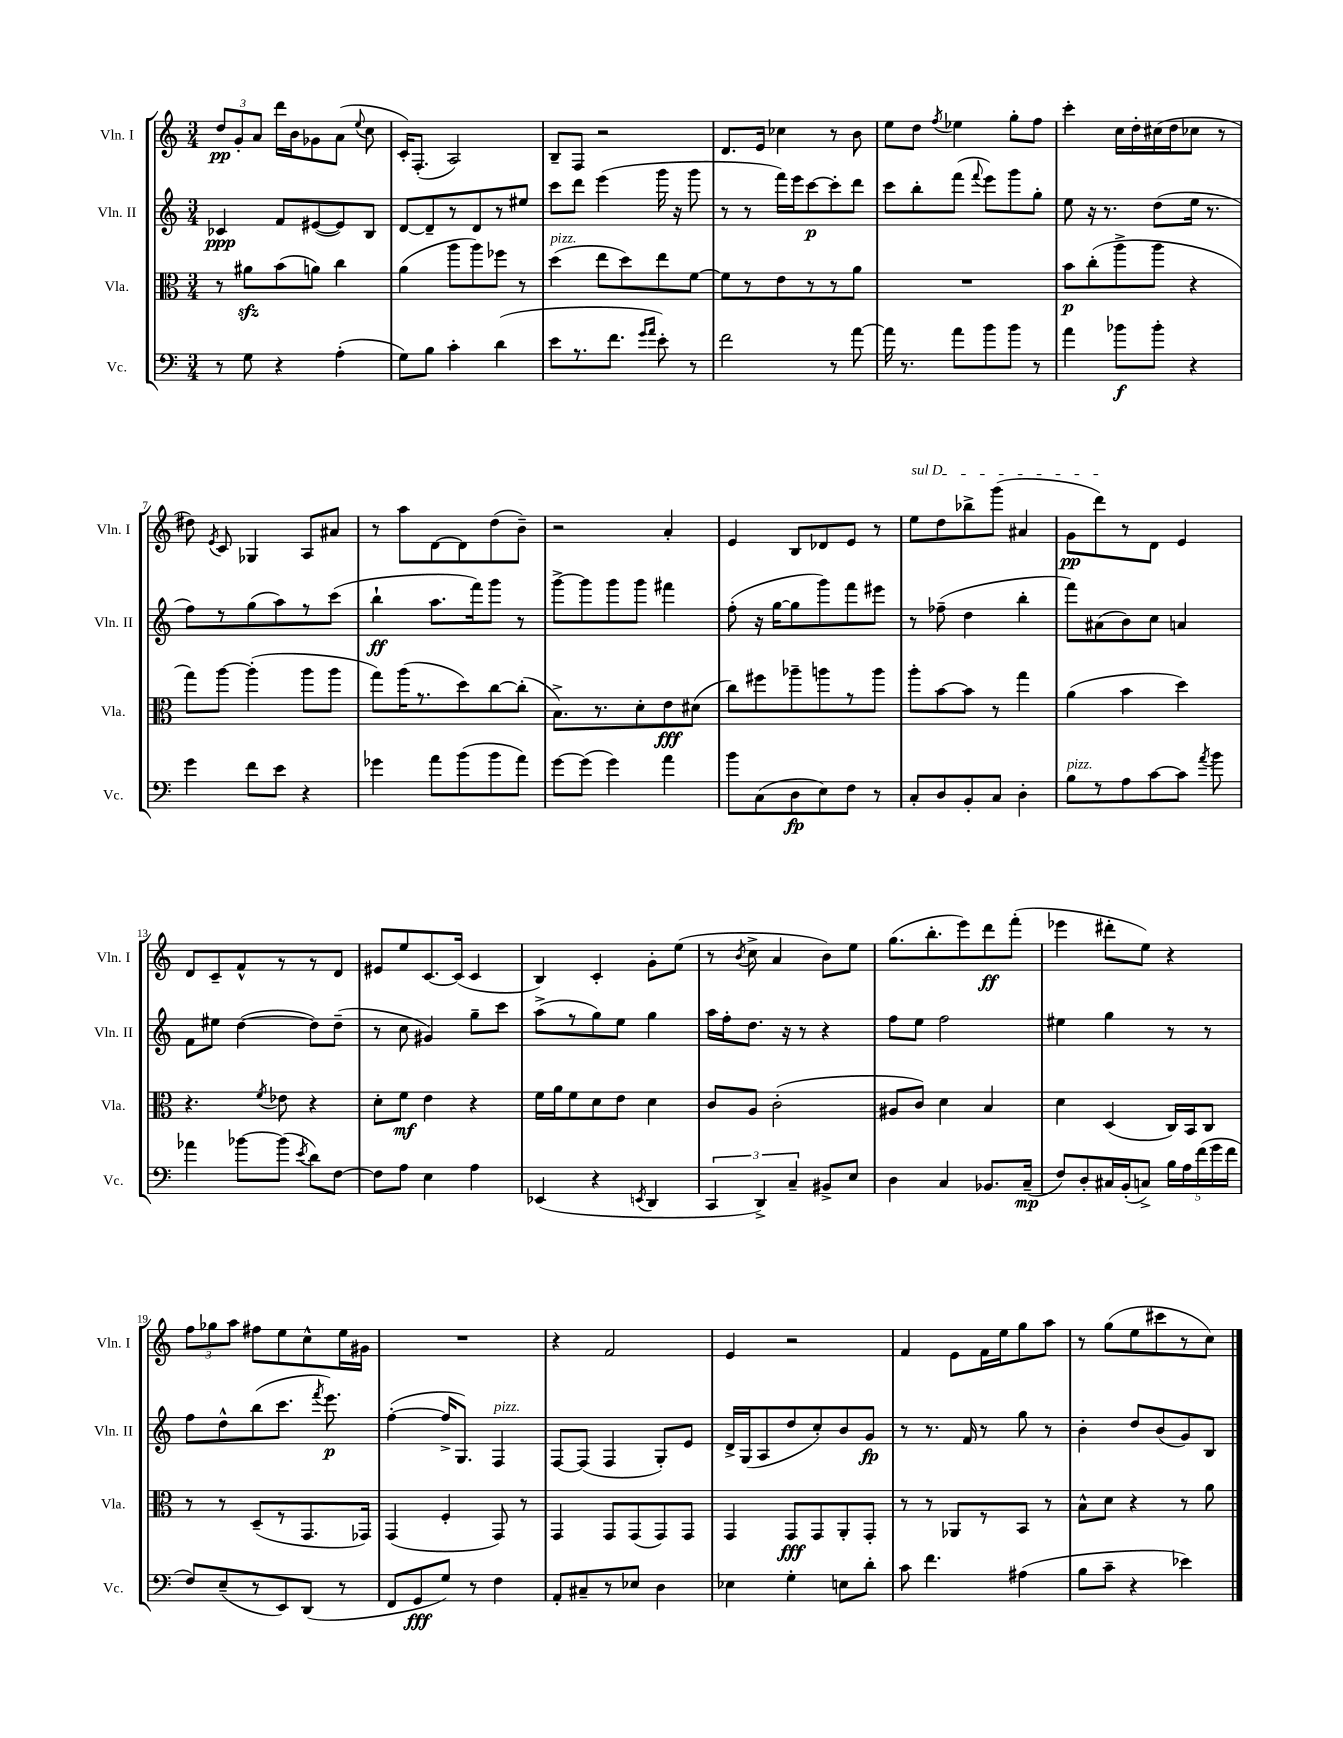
<<
\new StaffGroup <<
\new Staff = "s0" \with { instrumentName = "Vln. I" shortInstrumentName = "Vln. I" } {
    \clef treble \key c \major \numericTimeSignature \time 3/4
    \autoBeamOff \tuplet 3/2 { d''8[\pp g'8-. a'8] } d'''16[ b'16 ges'8 a'8]( \appoggiatura { e''8 } c''8 |
    c'16[-.) f8.]-.( a2) |
    b8[-- f8] r2 |
    d'8.[ e'16] ces''4 r8 b'8 |
    e''8[ d''8] \acciaccatura { f''8 } ees''4 g''8[-. f''8] |
    c'''4-. c''16[ d''16-. cis''16( d''16 ces''8] r8 |
    dis''8) \acciaccatura { e'8 } c'8 ges4 a8[ ais'8] |
    r8 a''8[ d'8~ d'8 d''8( b'8]--) |
    r2 a'4-. |
    e'4 b8[ des'8 e'8] r8 |
    \once \override TextSpanner.bound-details.left.text = \markup { \italic "sul D" } e''8[\startTextSpan d''8 bes''8-> g'''8]( ais'4 |
    g'8[\pp d'''8\stopTextSpan) r8 d'8] e'4 |
    d'8[ c'8-- f'8-^ r8 r8 d'8] |
    eis'8[ e''8 c'8.~ c'16]( c'4 |
    b4) c'4-. g'8[-. e''8]( |
    r8 \acciaccatura { b'8 } c''8-> a'4 b'8[) e''8] |
    g''8.[( b''8.-. e'''8) d'''8\ff f'''8]-.( |
    ees'''4 dis'''8[-. e''8]) r4 |
    \tuplet 3/2 { f''8[ ges''8 a''8] } fis''8[ e''8 c''8-^ e''16 gis'16] |
    R2. |
    r4 f'2 |
    e'4 r2 |
    f'4 e'8[ f'16 e''16 g''8 a''8] |
    r8 g''8[( e''8 cis'''8 r8 c''8]) \bar "|." |
}
\new Staff = "s1" \with { instrumentName = "Vln. II" shortInstrumentName = "Vln. II" } {
    \clef treble \key c \major \numericTimeSignature \time 3/4
    \autoBeamOff ces'4\ppp f'8[ eis'8~( eis'8) b8] |
    d'8[~ d'8-- r8 d'8 r8 eis''8] |
    c'''8[ d'''8] e'''4( g'''16 r16 g'''8 |
    r8 r8 f'''16[) e'''16 c'''8~\p c'''8-. d'''8] |
    c'''8[ b''8-. f'''8]( \appoggiatura { f'''8 } e'''8[) g'''8 g''8]-. |
    e''8 r16 r8. d''8[( e''16] r8. |
    f''8[) r8 g''8( a''8) r8 c'''8]( |
    b''4-!\ff a''8.[ f'''16) g'''8] r8 |
    g'''8[~-> g'''8 g'''8 g'''8] fis'''4 |
    f''8-.( r16 g''16[~ g''8 g'''8) f'''8 eis'''8] |
    r8 fes''8--( d''4 b''4-. |
    f'''8[) ais'8( b'8) c''8] a'4 |
    f'8[ eis''8] d''4~( d''8[) d''8]--( |
    r8 c''8 gis'4) g''8[-- c'''8] |
    a''8[->( r8 g''8) e''8] g''4 |
    a''16[ f''16-. d''8.] r16 r8 r4 |
    f''8[ e''8] f''2 |
    eis''4 g''4 r8 r8 |
    f''8[ d''8-^ b''8( c'''8.] \acciaccatura { f'''8 } e'''8.\p) |
    f''4~-.( f''16[-> g8.]) f4^\markup { \italic "pizz." } |
    f8[~ f8]( f4 g8[-.) e'8] |
    d'16[-> g16( a8 d''8 c''8-.) b'8 g'8]\fp |
    r8 r8. f'16 r8 g''8 r8 |
    b'4-. d''8[ b'8( g'8) b8] \bar "|." |
}
\new Staff = "s2" \with { instrumentName = "Vla." shortInstrumentName = "Vla." } {
    \clef alto \key c \major \numericTimeSignature \time 3/4
    \autoBeamOff r8 ais'8[\sfz b'8( a'8]) c''4 |
    a'4( a''8[ a''8) fes''8] r8 |
    d''4^\markup { \italic "pizz." }( e''8[ d''8) e''8 f'8]~ |
    f'8[ r8 e'8 r8 r8 a'8] |
    R2. |
    b'8[\p c''8-.( a''8-> a''8] r4 |
    g''8[) a''8]~ a''4-.( a''8[ a''8] |
    g''8[) a''16( r8. d''8) c''8~ c''8]-.( |
    b8.[->) r8. d'8-. e'8\fff dis'8]( |
    c''8[) fis''8 aes''8-- a''8 r8 a''8] |
    a''8[-. b'8~ b'8] r8 g''4 |
    a'4( b'4 d''4) |
    r4. \acciaccatura { f'8 } ees'8 r4 |
    d'8[-. f'8]\mf e'4 r4 |
    f'16[ a'16 f'8 d'8 e'8] d'4 |
    c'8[ a8] c'2-.( |
    ais8[ c'8]) d'4 b4 |
    d'4 d4( c16[) b,16 c8] |
    r8 r8 d8[--( r8 g,8. ges,16]) |
    g,4( f4-. g,8) r8 |
    g,4 g,8[ g,8( g,8) g,8] |
    g,4 g,8[\fff g,8 a,8-. g,8]-. |
    r8 r8 aes,8[ r8 b,8] r8 |
    b8[-^ d'8] r4 r8 a'8 \bar "|." |
}
\new Staff = "s3" \with { instrumentName = "Vc." shortInstrumentName = "Vc." } {
    \clef bass \key c \major \numericTimeSignature \time 3/4
    \autoBeamOff r8 g8 r4 a4-.( |
    g8[) b8] c'4-. d'4( |
    e'8[ r8. f'8.] \grace { g'16[ a'16] } e'8-.) r8 |
    f'2 r8 a'8~ |
    a'16 r8. a'8[ b'8 b'8] r8 |
    a'4 bes'8[\f bes'8]-. r4 |
    g'4 f'8[ e'8] r4 |
    ges'4 a'8[ b'8( b'8 a'8]) |
    g'8[~ g'8]( g'4) a'4 |
    b'8[ c8( d8\fp e8) f8] r8 |
    c8[-. d8 b,8-. c8] d4-. |
    b8[^\markup { \italic "pizz." } r8 a8 c'8~ c'8] \acciaccatura { a'8 } b'8 |
    aes'4 bes'8[~ bes'8]( \acciaccatura { e'8 } d'8[) f8]~ |
    f8[ a8] e4 a4 |
    ees,4( r4 \acciaccatura { e,8 } d,4 |
    \tuplet 3/2 { c,4 d,4->) c4-- } bis,8[-> e8] |
    d4 c4 bes,8.[ c16]--\mp( |
    f8[) d8-. cis16 b,16-.( c8]->) \tuplet 5/4 { b16[ a16 f'16( g'16 f'16] } |
    f8[) e8--( r8 e,8) d,8]( r8 |
    f,8[ g,8\fff g8]) r8 f4 |
    a,8[-. cis8-- r8 ees8] d4 |
    ees4 g4-. e8[ d'8]-. |
    c'8 f'4. ais4( |
    b8[ c'8]-- r4 ees'4) \bar "|." |
}
>>
>>
